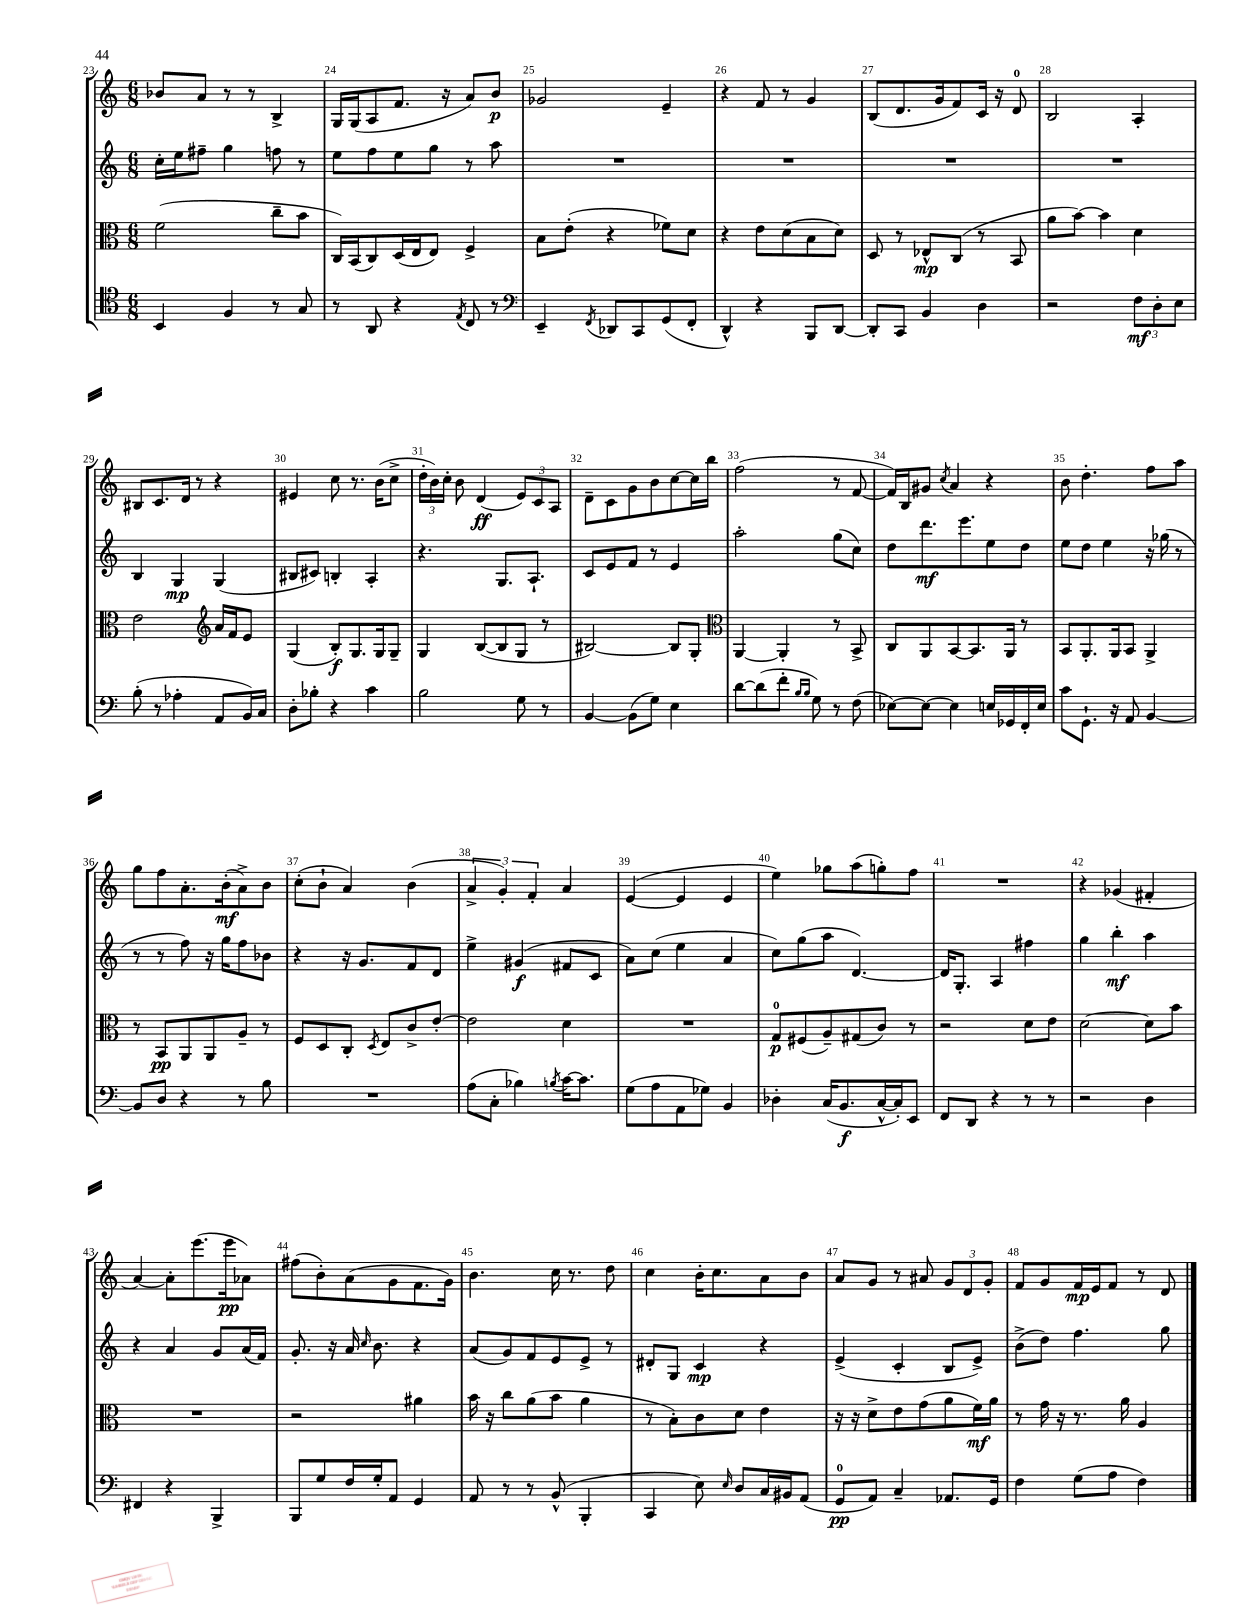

**kern	**dynam	**kern	**dynam	**kern	**dynam	**kern	**dynam
*part4	*part4	*part3	*part3	*part2	*part2	*part1	*part1
*staff4	*staff4	*staff3	*staff3	*staff2	*staff2	*staff1	*staff1
*clefC4	*	*clefC3	*	*clefG2	*	*clefG2	*
*k[]	*	*k[]	*	*k[]	*	*k[]	*
*M6/8	*	*M6/8	*	*M6/8	*	*M6/8	*
=23	=23	=23	=23	=23	=23	=23	=23
4BB/	.	(2f\	.	16cc'\LL	.	8b-X/L	.
.	.	.	.	16ee\J	.	.	.
.	.	.	.	8ff#X~\J	.	8a/J	.
4F/	.	.	.	4gg\	.	8r	.
.	.	.	.	.	.	8r	.
8r	.	8cc~\L	.	8ffn\	.	4B^/	.
8G/	.	8b\J	.	8r	.	.	.
=24	=24	=24	=24	=24	=24	=24	=24
8r	.	16C/LL)	.	8ee\L	.	16G/LL	.
.	.	(16BB/J	.	.	.	(16G/J	.
8AA/	.	8C/)	.	8ff\	.	8A/	.
4r	.	(16D/L	.	8ee\	.	8.f/J	.
.	.	16E/J	.	.	.	.	.
.	.	8E/J)	.	8gg\J	.	.	.
.	.	.	.	.	.	16r	.
8qE/	.	.	.	.	.	.	.
8C/	.	4F^/	.	8r	.	8a/L)	.
8r	.	.	.	8aa\	.	8b/J	p
=25	=25	=25	=25	=25	=25	=25	=25
*clefF4	*	*	*	*	*	*	*
4EE~/	.	8B\L	.	2.r	.	2g-X/	.
.	.	(8e'\J	.	.	.	.	.
8qFF/	.	.	.	.	.	.	.
8DD-X/L	.	4r	.	.	.	.	.
8CC/	.	.	.	.	.	.	.
(8GG/	.	8f-X\L)	.	.	.	4e~/	.
8FF'/J	.	8d\J	.	.	.	.	.
=26	=26	=26	=26	=26	=26	=26	=26
4DD^^/)	.	4r	.	2.r	.	4r	.
4r	.	8e\L	.	.	.	8f/	.
.	.	(8d\	.	.	.	8r	.
8BBB/L	.	8B\	.	.	.	4g/	.
[8DD/J	.	8d\J)	.	.	.	.	.
=27	=27	=27	=27	=27	=27	=27	=27
8DD'/L]	.	8D/	.	2.r	.	(8B/L	.
8CC/J	.	8r	.	.	.	8.d/	.
4BB/	.	8E-X^^/L	mp	.	.	.	.
.	.	.	.	.	.	16g/k	.
.	.	(8C/J	.	.	.	8f/)	.
4D\	.	8r	.	.	.	16c/Jk	.
.	.	.	.	.	.	16r	.
.	.	8BB/	.	.	.	8d/	.
=28	=28	=28	=28	=28	=28	=28	=28
2r	.	8a\L	.	2.r	.	2B/	.
.	.	[8b\J)	.	.	.	.	.
.	.	4b\]	.	.	.	.	.
12F\L	mf	4d\	.	.	.	4A'/	.
12D'\	.	.	.	.	.	.	.
12E\J	.	.	.	.	.	.	.
!!LO:LB:g=z
=29	=29	=29	=29	=29	=29	=29	=29
(8B'\	.	2e\	.	4B/	.	8B#X/L	.
8r	.	.	.	.	.	8.c/	.
4A-X'\	.	.	.	4G/	mp	.	.
.	.	.	.	.	.	16d/Jk	.
.	.	.	.	.	.	8r	.
*	*	*clefG2	*	*	*	*	*
8AA/L	.	16a/LL	.	(4G/	.	4r	.
.	.	16f/J	.	.	.	.	.
16BB/L)	.	8e/J	.	.	.	.	.
16C/JJ	.	.	.	.	.	.	.
=30	=30	=30	=30	=30	=30	=30	=30
8D'\L	.	(4G/	.	8B#X/L	.	4e#X/	.
8B-X'\J	.	.	.	8c#X/J)	.	.	.
4r	.	8B'/L)	f	4Bn'/	.	8cc\	.
.	.	8.G/	.	.	.	8.r	.
4c\	.	.	.	4A'/	.	.	.
.	.	16G/k	.	.	.	(16b\KL	.
.	.	8G~/J	.	.	.	8cc^\J	.
=31	=31	=31	=31	=31	=31	=31	=31
2B\	.	4G/	.	4.r	.	24dd'\LL	.
.	.	.	.	.	.	24b\)	.
.	.	.	.	.	.	24cc'\JJ	.
.	.	.	.	.	.	8b\	.
.	.	([8B/L	.	.	.	(4d/	ff
.	.	8B/]	.	8.G/L	.	.	.
8G\	.	8G/J	.	.	.	12e/L)	.
.	.	.	.	8.A`/J	.	.	.
.	.	.	.	.	.	12c/	.
8r	.	8r	.	.	.	.	.
.	.	.	.	.	.	12A/J	.
=32	=32	=32	=32	=32	=32	=32	=32
[4BB/	.	[2B#X/)	.	8c/L	.	8d~\L	.
.	.	.	.	8e/	.	8c\	.
(8BB\L]	.	.	.	8f/J	.	8g\	.
8G\J)	.	.	.	8r	.	8b\	.
4E\	.	8B#/L]	.	4e/	.	[8cc\	.
.	.	8G'/J	.	.	.	16cc\L]	.
.	.	.	.	.	.	16bb\JJ	.
=33	=33	=33	=33	=33	=33	=33	=33
*	*	*clefC3	*	*	*	*	*
[8d\L	.	[4AA/	.	2aa'\	.	(2ff\	.
(8d\]	.	.	.	.	.	.	.
8f'\J	.	4AA'/]	.	.	.	.	.
16qqB/LL	.	.	.	.	.	.	.
16qqB/JJ	.	.	.	.	.	.	.
8G\)	.	.	.	.	.	.	.
8r	.	8r	.	(8gg\L	.	8r	.
(8F\	.	8BB^/	.	8cc\J)	.	[8f/	.
=34	=34	=34	=34	=34	=34	=34	=34
[8E-X\L)	.	8C/L	.	8dd\L	.	16f/LL])	.
.	.	.	.	.	.	16B/J	.
8E-\J_	.	8AA/	.	8.ddd\	mf	8g#X/J	.
.	.	.	.	.	.	8qcc/	.
4E-\]	.	[8BB/	.	.	.	4a/	.
.	.	.	.	8.eee\	.	.	.
.	.	8.BB/]	.	.	.	.	.
16En/LL	.	.	.	8ee\	.	4r	.
16GG-X/	.	16AA/Jk	.	.	.	.	.
16FF'/	.	8r	.	8dd\J	.	.	.
16E/JJ	.	.	.	.	.	.	.
=35	=35	=35	=35	=35	=35	=35	=35
8c\L	.	8BB/L	.	8ee\L	.	8b\	.
8.GG`\J	.	8.AA'/	.	8dd\J	.	4.dd'\	.
.	.	.	.	4ee\	.	.	.
16r	.	16AA/k	.	.	.	.	.
8AA/	.	8BB/J	.	.	.	.	.
[4BB/	.	4AA^/	.	16r	.	8ff\L	.
.	.	.	.	(16gg-X\	.	.	.
.	.	.	.	8r	.	8aa\J	.
!!LO:LB:g=z
=36	=36	=36	=36	=36	=36	=36	=36
8BB/L]	.	8r	.	8r	.	8gg\L	.
8D/J	.	8BB/L	pp	8r	.	8ff\	.
4r	.	8AA/	.	8ff\)	.	8.a'\	.
.	.	8AA/	.	16r	.	.	.
.	.	.	.	16gg\KL	.	(16b'\k	mf
8r	.	8A~/J	.	8ff\	.	8a^\)	.
8B\	.	8r	.	8b-X\J	.	8b\J	.
=37	=37	=37	=37	=37	=37	=37	=37
2.r	.	8F/L	.	4r	.	(8cc'\L	.
.	.	8D/	.	.	.	8b`\J	.
.	.	8C'/J	.	16r	.	4a/)	.
.	.	.	.	8.g/L	.	.	.
.	.	8qD/	.	.	.	.	.
.	.	8E/L	.	.	.	.	.
.	.	8c^/	.	8f/	.	(4b\	.
.	.	[8e'/J	.	8d/J	.	.	.
=38	=38	=38	=38	=38	=38	=38	=38
(8A\L	.	2e\]	.	4ee^\	.	6a^/	.
8C'\J	.	.	.	.	.	.	.
.	.	.	.	.	.	6g'/)	.
4B-X\)	.	.	.	(4g#X/	f	.	.
.	.	.	.	.	.	6f'/	.
8qBn/	.	.	.	.	.	.	.
[16c\KL	.	4d\	.	8f#X/L	.	4a/	.
8.c\J]	.	.	.	.	.	.	.
.	.	.	.	8c/J	.	.	.
=39	=39	=39	=39	=39	=39	=39	=39
(8G\L	.	2.r	.	8a\L)	.	([4e/	.
8A\	.	.	.	(8cc\J	.	.	.
8AA\	.	.	.	4ee\	.	4e/]	.
8G-X\J)	.	.	.	.	.	.	.
4BB/	.	.	.	4a/	.	4e/	.
=40	=40	=40	=40	=40	=40	=40	=40
4D-X'\	.	8G/L	p	8cc\L)	.	4ee\)	.
.	.	(8F#X/	.	(8gg\	.	.	.
(16C/KL	.	8A~/)	.	8aa\J	.	8gg-X\L	.
8.BB/	f	.	.	.	.	.	.
.	.	(8G#X/	.	[4.d/)	.	(8aa\	.
[16C^^/L	.	8c/J)	.	.	.	8ggn'\)	.
16C'/J])	.	.	.	.	.	.	.
8EE/J	.	8r	.	.	.	8ff\J	.
=41	=41	=41	=41	=41	=41	=41	=41
8FF/L	.	2r	.	16d/KL]	.	2.r	.
.	.	.	.	8.G'/J	.	.	.
8DD/J	.	.	.	.	.	.	.
4r	.	.	.	4A/	.	.	.
8r	.	8d\L	.	4ff#X\	.	.	.
8r	.	8e\J	.	.	.	.	.
=42	=42	=42	=42	=42	=42	=42	=42
2r	.	[2d\	.	4gg\	.	4r	.
.	.	.	.	4bb'\	mf	(4g-X/	.
4D\	.	8d\L]	.	4aa\	.	4f#X'/	.
.	.	8b\J	.	.	.	.	.
!!LO:LB:g=z
=43	=43	=43	=43	=43	=43	=43	=43
4FF#X/	.	2.r	.	4r	.	[4a/)	.
4r	.	.	.	4a/	.	8a'\L]	.
.	.	.	.	.	.	(8.eee\	.
4BBB^/	.	.	.	8g/L	.	.	.
.	.	.	.	.	.	16eee\k	pp
.	.	.	.	(16a/L	.	8a-X\J)	.
.	.	.	.	16f/JJ)	.	.	.
=44	=44	=44	=44	=44	=44	=44	=44
8BBB/L	.	2r	.	8.g'/	.	(8ff#X\L	.
8G/	.	.	.	.	.	8b'\)	.
.	.	.	.	16r	.	.	.
16F/L	.	.	.	16a/	.	(8a\	.
.	.	.	.	16qqcc/	.	.	.
16G'/J	.	.	.	8.b\	.	.	.
8AA/J	.	.	.	.	.	8g\	.
4GG/	.	4a#X\	.	4r	.	8.f\	.
.	.	.	.	.	.	16g\Jk)	.
=45	=45	=45	=45	=45	=45	=45	=45
8AA/	.	16b\	.	(8a/L	.	4.b\	.
.	.	16r	.	.	.	.	.
8r	.	8cc\L	.	8g/)	.	.	.
8r	.	(8a\	.	8f/	.	.	.
(8BB^^/	.	8b\J	.	8e/	.	16cc\	.
.	.	.	.	.	.	8.r	.
4BBB'/	.	4a\	.	8e^/J	.	.	.
.	.	.	.	8r	.	8dd\	.
=46	=46	=46	=46	=46	=46	=46	=46
4CC/	.	8r	.	8d#X'/L	.	4cc\	.
.	.	8B'\L)	.	8G/J	.	.	.
8E\)	.	8c\	.	4c/	mp	16b'\KL	.
.	.	.	.	.	.	8.cc\	.
16qqE/	.	.	.	.	.	.	.
8D/L	.	8d\J	.	.	.	.	.
16C/L	.	4e\	.	4r	.	8a\	.
16BB#X/J	.	.	.	.	.	.	.
(8AA/J	.	.	.	.	.	8b\J	.
=47	=47	=47	=47	=47	=47	=47	=47
8GG/L	pp	16r	.	(4e^/	.	8a/L	.
.	.	16r	.	.	.	.	.
8AA/J)	.	8d^\L	.	.	.	8g/J	.
4C~/	.	8e\	.	4c'/	.	8r	.
.	.	(8g\	.	.	.	8a#X/	.
8.AA-X/L	.	8a\	.	8B/L	.	12g/L	.
.	.	.	.	.	.	12d/	.
.	.	16f\L)	mf	8e^/J)	.	.	.
.	.	.	.	.	.	12g'/J	.
16GG/Jk	.	16a\JJ	.	.	.	.	.
=48	=48	=48	=48	=48	=48	=48	=48
4F\	.	8r	.	(8b^\L	.	8f/L	.
.	.	16g\	.	8dd\J)	.	8g/	.
.	.	16r	.	.	.	.	.
(8G\L	.	8.r	.	4.ff\	.	16f/L	mp
.	.	.	.	.	.	16e/J	.
8A\J	.	.	.	.	.	8f/J	.
.	.	16a\	.	.	.	.	.
4F\)	.	4A/	.	.	.	8r	.
.	.	.	.	8gg\	.	8d/	.
==	==	==	==	==	==	==	==
*-	*-	*-	*-	*-	*-	*-	*-
